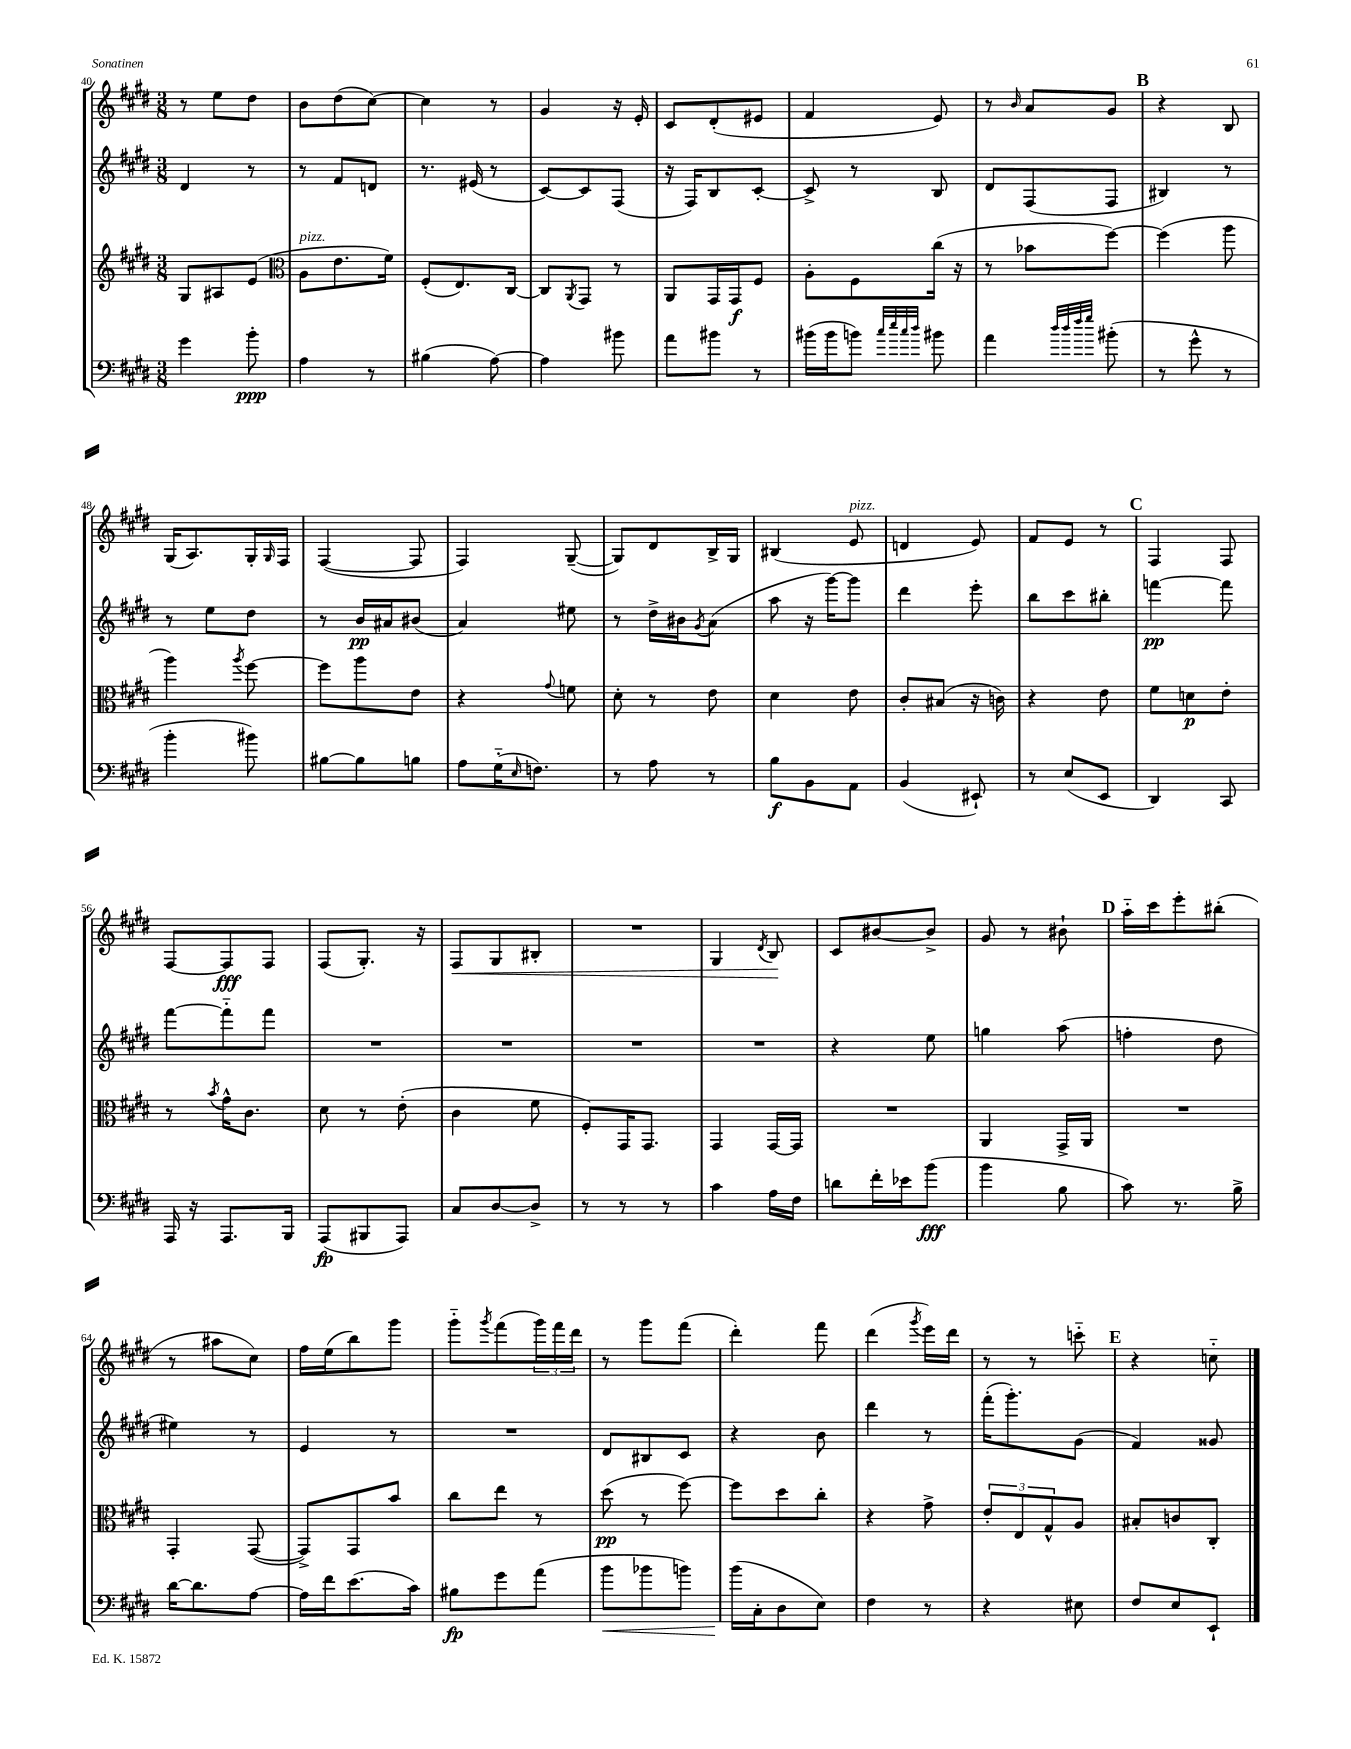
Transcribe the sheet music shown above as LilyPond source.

<<
\new StaffGroup <<
\new Staff = "s0" {
    \clef treble \key e \major \numericTimeSignature \time 3/8
    r8 e''8 dis''8 |
    b'8 dis''8( cis''8~) |
    cis''4 r8 |
    gis'4 r16 e'16-. |
    cis'8 dis'8-.( eis'8 |
    fis'4 e'8) |
    r8 \grace { b'16 } a'8 gis'8 |
    \mark \markup { \bold "B" } r4 b8 |
    gis16( a8.) gis16-. \grace { gis16 } fis16 |
    fis4~( fis8 |
    fis4) gis8~--( |
    gis8) dis'8 b16-> gis16 |
    bis4( e'8^\markup { \italic "pizz." } |
    d'4 e'8) |
    fis'8 e'8 r8 |
    \mark \markup { \bold "C" } fis4 fis8 |
    fis8~ fis8\fff fis8 |
    fis8( gis8.-.) r16 |
    fis8\< gis8 bis8-. |
    R4. |
    gis4 \acciaccatura { dis'8 } b8\! |
    cis'8 bis'8~ bis'8-> |
    gis'8 r8 bis'8-! |
    \mark \markup { \bold "D" } a''16-_ cis'''16 e'''8-. bis''8-.( |
    r8 ais''8 cis''8) |
    fis''16 e''16( b''8) gis'''8 |
    gis'''8-_ \acciaccatura { gis'''8 } fis'''8( \tuplet 3/2 { gis'''16) fis'''16 dis'''16 } |
    r8 gis'''8 fis'''8( |
    dis'''4-.) fis'''8 |
    dis'''4( \acciaccatura { gis'''8 } e'''16) dis'''16 |
    r8 r8 c'''8-_ |
    \mark \markup { \bold "E" } r4 c''8-_ \bar "|." |
}
\new Staff = "s1" {
    \clef treble \key e \major \numericTimeSignature \time 3/8
    dis'4 r8 |
    r8 fis'8 d'8 |
    r8. eis'16( r8 |
    cis'8~) cis'8 fis8( |
    r16 fis16) b8 cis'8~-. |
    cis'8-> r8 b8 |
    dis'8 fis8( fis8 |
    \mark \markup { \bold "B" } bis4) r8 |
    r8 e''8 dis''8 |
    r8 b'16\pp ais'16 bis'8( |
    a'4) eis''8 |
    r8 dis''16-> bis'16 \acciaccatura { gis'8 } a'8( |
    a''8 r16 gis'''16~) gis'''8 |
    dis'''4 e'''8-. |
    b''8 cis'''8 bis''8-. |
    \mark \markup { \bold "C" } f'''4~\pp f'''8 |
    fis'''8~ fis'''8-_ fis'''8 |
    R4. |
    R4. |
    R4. |
    R4. |
    r4 e''8 |
    g''4 a''8( |
    \mark \markup { \bold "D" } f''4-. dis''8 |
    eis''4) r8 |
    e'4 r8 |
    R4. |
    dis'8 bis8 cis'8 |
    r4 b'8 |
    dis'''4 r8 |
    fis'''16-.( gis'''8.-.) gis'8( |
    \mark \markup { \bold "E" } fis'4) gisis'8 \bar "|." |
}
\new Staff = "s2" {
    \clef treble \key e \major \numericTimeSignature \time 3/8
    gis8 ais8 e'8( |
    \clef alto a8^\markup { \italic "pizz." } e'8. fis'16) |
    fis8-.( e8.) cis16~ |
    cis8 \acciaccatura { a,8 } gis,8 r8 |
    a,8 gis,16 gis,16\f fis8 |
    a8-. fis8 cis''16( r16 |
    r8 bes'8 fis''8~) |
    \mark \markup { \bold "B" } fis''4( a''8 |
    a''4) \acciaccatura { a''8 } fis''8~ |
    fis''8 a''8 e'8 |
    r4 \appoggiatura { gis'8 } f'8 |
    dis'8-. r8 e'8 |
    dis'4 e'8 |
    cis'8-. bis8( r16 c'16) |
    r4 e'8 |
    \mark \markup { \bold "C" } fis'8 d'8\p e'8-. |
    r8 \acciaccatura { b'8 } gis'16-^ cis'8. |
    dis'8 r8 e'8-.( |
    cis'4 fis'8 |
    fis8-.) gis,16 gis,8. |
    gis,4 gis,16~ gis,16 |
    R4. |
    a,4 gis,16-> a,16 |
    \mark \markup { \bold "D" } R4. |
    gis,4-. gis,8~( |
    gis,8->) gis,8 b'8 |
    cis''8 e''8 r8 |
    dis''8\pp( r8 fis''8~) |
    fis''8 dis''8 cis''8-. |
    r4 gis'8-> |
    \tuplet 3/2 { e'8-. e8 gis8-^ } a8 |
    \mark \markup { \bold "E" } bis8-. c'8 cis8-. \bar "|." |
}
\new Staff = "s3" {
    \clef bass \key e \major \numericTimeSignature \time 3/8
    gis'4 b'8-.\ppp |
    a4 r8 |
    bis4( a8~) |
    a4 bis'8 |
    a'8 bis'8 r8 |
    bis'16( bis'16 b'8) \grace { cis''32 e''32 cis''32 dis''32 } bis'8 |
    a'4 \grace { dis''32 dis''32 fis''32 gis''32 } bis'8-.( |
    \mark \markup { \bold "B" } r8 gis'8-^ r8 |
    b'4-. bis'8) |
    bis8~ bis8 b8 |
    a8 gis16-_( \grace { e16 } f8.) |
    r8 a8 r8 |
    b8\f b,8 a,8 |
    b,4( eis,8-!) |
    r8 e8( e,8 |
    \mark \markup { \bold "C" } dis,4) cis,8 |
    a,,16 r16 a,,8. b,,16 |
    a,,8\fp( bis,,8 a,,8) |
    cis8 dis8~ dis8-> |
    r8 r8 r8 |
    cis'4 a16 fis16 |
    d'8 fis'16-. ees'16 b'8\fff( |
    b'4 b8 |
    \mark \markup { \bold "D" } cis'8) r8. b16-> |
    dis'16~ dis'8. a8~ |
    a16 fis'16 e'8.( cis'16) |
    bis8\fp gis'8 a'8( |
    b'8\< bes'8 b'8) |
    b'16\!( cis16-. dis8 e8) |
    fis4 r8 |
    r4 eis8 |
    \mark \markup { \bold "E" } fis8 e8 e,8-! \bar "|." |
}
>>
>>
\layout { \context { \Score currentBarNumber = #40 } }
